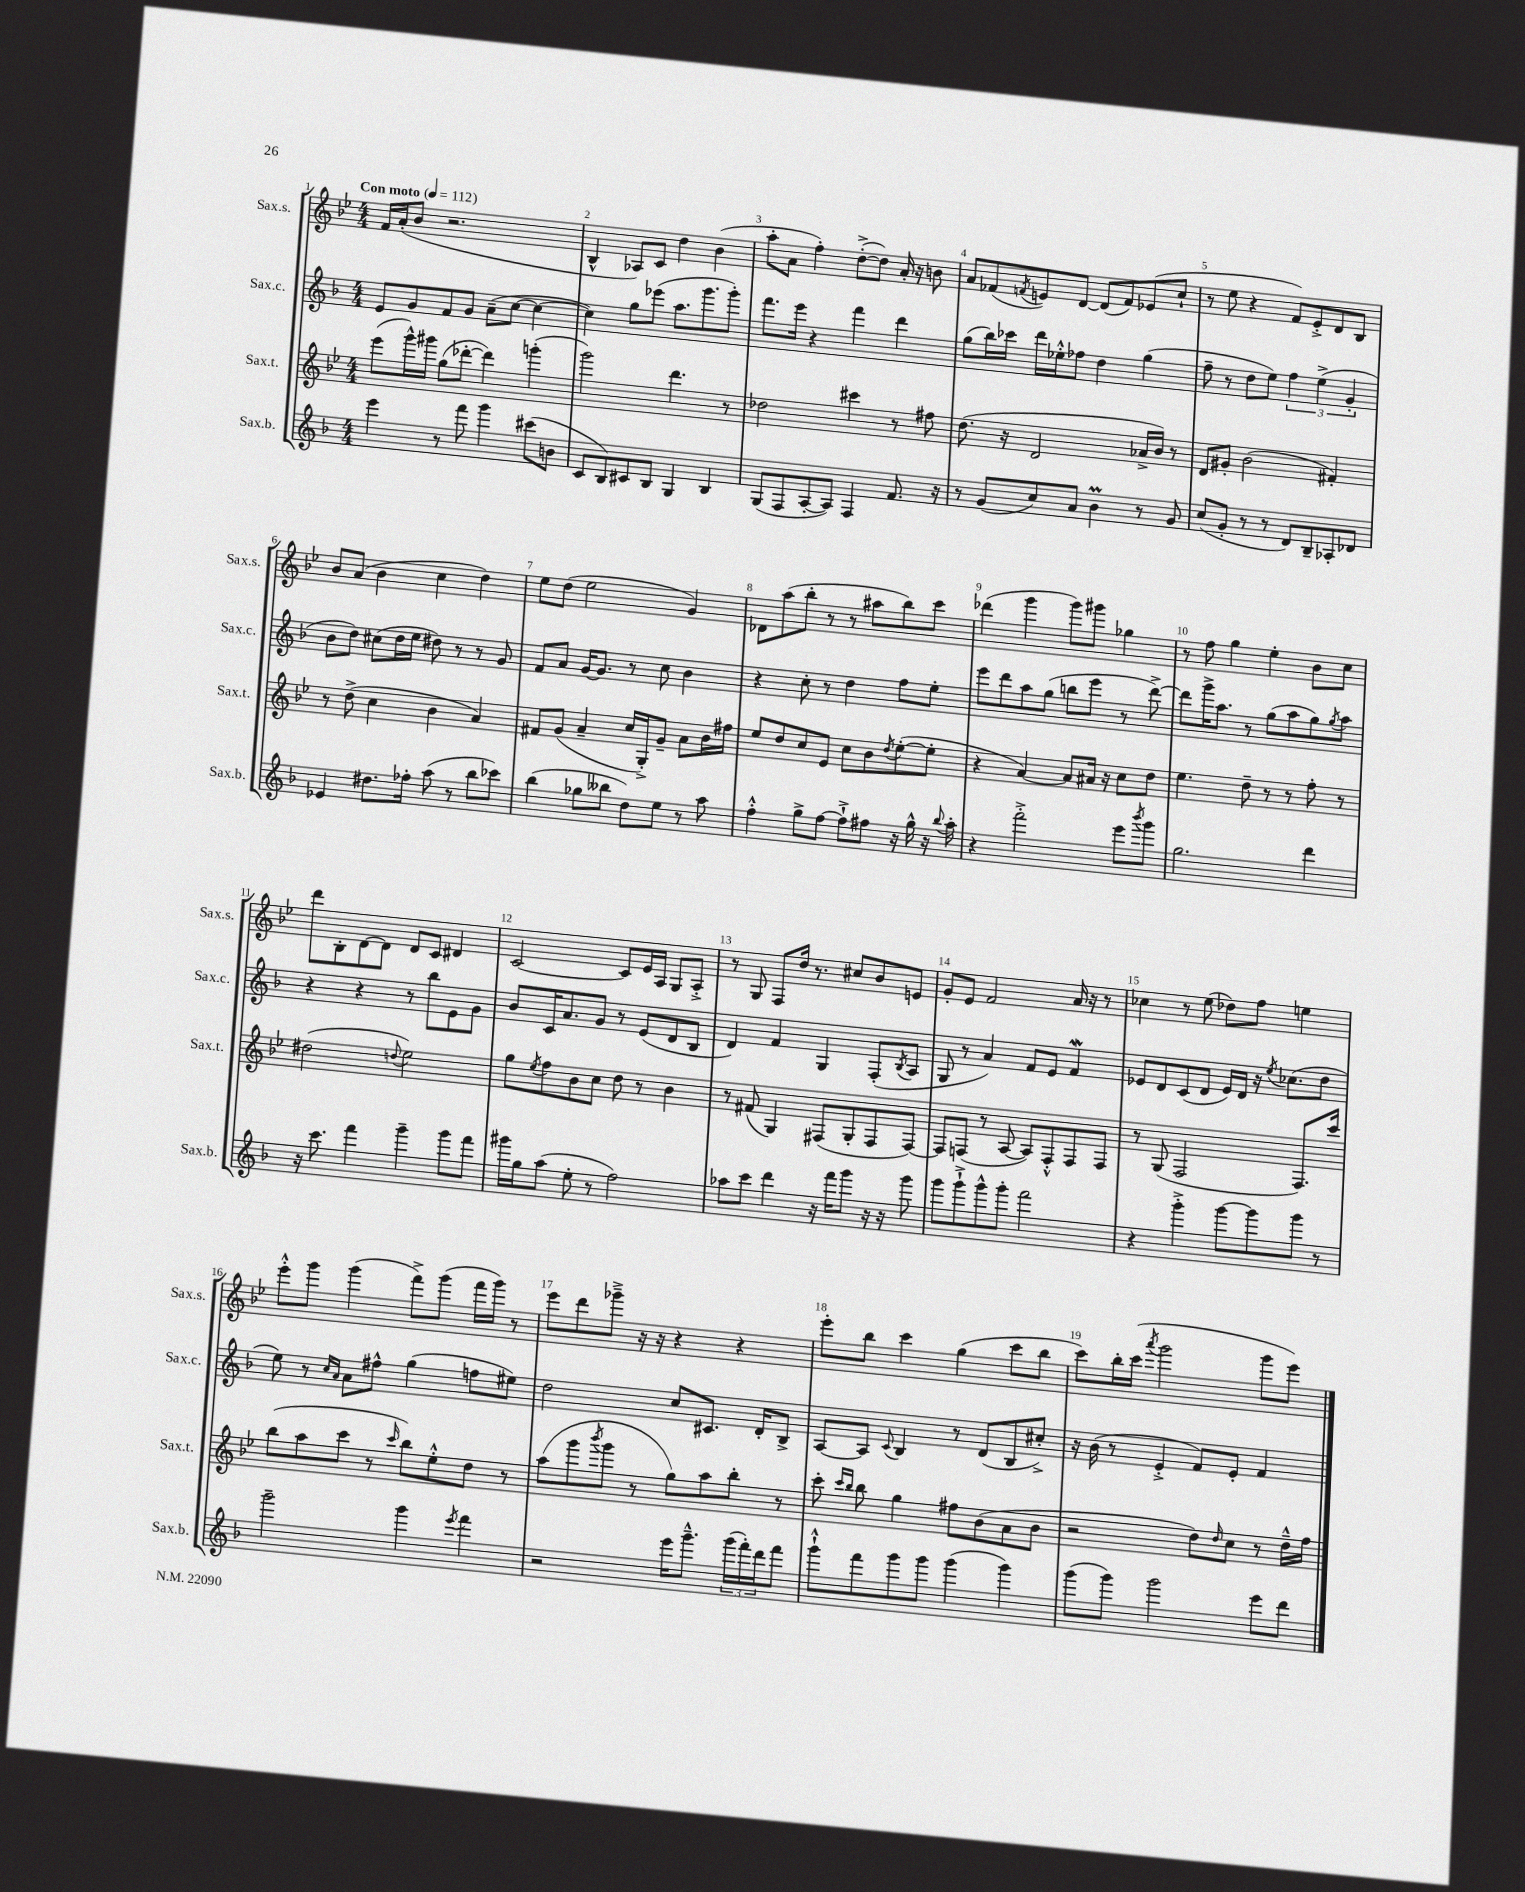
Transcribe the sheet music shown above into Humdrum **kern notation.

**kern	**kern	**kern	**kern
*staff4	*staff3	*staff2	*staff1
*clefG2	*clefG2	*clefG2	*clefG2
*k[b-]	*k[b-e-]	*k[b-]	*k[b-e-]
*M4/4	*M4/4	*M4/4	*M4/4
*MM112	*MM112	*MM112	*MM112
4eee\	(8eee-\L	8e/L	16f/LL
.	.	.	(16a'/J
.	16ggg^^\L)	8g/	8b-/J
.	16ggg#\JJ	.	.
8r	(8gg\L	8f/	2.r
8fff\	[8ddd-'\J	8g/J	.
4ggg\	4ddd-\])	(8a~\L	.
.	.	[8cc\J	.
(8ccc#\L	(4ggg'\	4cc\_	.
8b\J	.	.	.
=	=	=	=
8c/L	2ggg\)	4cc\])	4B-^^/
8B-/)	.	.	.
8c#/	.	8gg\L	8A-/L)
8B-/J	.	(8eee-\J	8c/J
4G/	4.ddd\	8.aa\L	4dd\
.	.	8.ggg\	.
4B-/	.	.	(4b-\
.	8r	8ggg'\J)	.
=	=	=	=
(8G/L	2dd-\	8.fff\L	8aa'\L
8F/	.	.	8a\J
.	.	16eee\Jk	.
[8A'/	.	4r	4ff'\)
8A/]J)	.	.	.
4F/	4ccc#\	4fff\	([8dd'^\L
.	.	.	8dd\]J)
8.f/	8r	4ddd\	16a'/
.	.	.	16r
.	8ff#\	.	8b\
16r	.	.	.
=	=	=	=
8r	(8.dd\	(8gg\L	8a/L
(8g/L	.	16bb-\L)	(8f-/
.	16r	16ccc-\JJ	.
.	.	.	8qf/
8cc/)	2d/	16ddd\LL	8e/)
.	.	16ee-'^^\J	.
8a/J	.	8ff-\J	[8d/J
4b-\	.	4dd\	(8d/]L
.	.	.	8f/)
8r	16a-^/LL	(4gg\	(8e-/
.	16b-/JJ)	.	.
8g/	8r	.	8cc`/J
=	=	=	=
(8cc/L	8d/L	8ff~\	8r
8g'/J	8g#'/J	8r	8ee-\
8r	(2b-\	8dd\L	4r
8r	.	8ee\J)	.
8d/L)	.	6ff\	8f/L)
8B-~/	.	.	8e-'^/
.	.	(6ee^\	.
8A-'/	4f#'/)	.	8d/
.	.	6g'/	.
8d-/J	.	.	8B-/J
=	=	=	=
4e-/	8r	8b-\L	8b-/L
.	(8dd^\	8dd\J)	(8a/J
8.dd#\L	4cc\	(8cc#\L	4b-\
.	.	16dd\L	.
16ff-'\Jk	.	16ee\JJ	.
(8aa\	4b-\	8dd#\)	4cc\
8r	.	8r	.
8bb-\L	4a/)	8r	4dd\)
8ccc-\J)	.	8g/	.
=	=	=	=
(4bb-\	8f#/L	8f/L	8ee-\L
.	(8g/J	8a/J	(8dd\J
8gg-\L	4a~/	[16g/LK	2ee-\
.	.	8.g/]J	.
8bb--\J	.	.	.
8dd\L)	16cc/LL	8r	.
.	16G'^/J)	.	.
8ee\J	8g~/J	8cc\	.
8r	8a\L	4b-\	4g/)
8aa\	16b-\L	.	.
.	16ff#\JJ	.	.
=	=	=	=
4ff'^^\	8ee-/L	4r	8d-\L
.	8dd/	.	(8aa\
8gg^\L	8cc/	8cc'\	8bb-'\J
[8ff\J	8e-/J	8r	8r
8ff`^\]L	8cc\L	4dd\	8r
8ff#\J	8b-\	.	8aa#\L
.	8qdd/	.	.
16r	([8ee-'\	8ff\L	8bb-\)
16gg^^\	.	.	.
16r	8ee-'\]J	8ee'\J	8ccc\J
8qqbb-/	.	.	.
16aa'\	.	.	.
=	=	=	=
4r	4r	8eee\L	(4ddd-\
.	.	8ddd\	.
2fff'^\	[4a/)	8aa\	4ggg\
.	.	(8gg\J	.
.	8a/]L	8bb\L	8ggg\L)
.	16a#/Jk	8eee\J	8ggg#\J
.	16r	.	.
8eee\L	8cc\L	8r	4gg-\
8qbbb-/	.	.	.
8ggg\J	8dd\J	[8ddd^\)	.
=	=	=	=
2.gg\	4.ee-\	8ddd\]L	8r
.	.	16ggg^\K	8ff\
.	.	8.aa\J	.
.	.	.	4gg\
.	8dd~\	8r	.
.	8r	(8gg\L	4ee-'\
.	8r	8aa\	.
4ddd\	8ff'\	8gg\)	8b-\L
.	.	8qgg/	.
.	8r	8aa\J	8cc\J
=	=	=	=
16r	(2dd#\	4r	8ddd\L
8.ccc\	.	.	.
.	.	.	8B-'\
4fff\	.	4r	[8d\
.	.	.	8d\]J
.	8qqdd/	.	.
4ggg~\	2ee-\)	8r	8d/L
.	.	8bb-\L	8c/J
8ggg\L	.	8e\	4d#/
8fff\J	.	8g\J	.
=	=	=	=
16ggg#\LL	8gg\L	8b-/L	[2c/
16gg\J	.	.	.
.	8qee-/	.	.
(8aa\J	8ff\	16c/K	.
.	.	8.a/	.
8ee'\	8b-\	.	.
8r	8cc\J	8g/J	.
2ff\)	8dd\	8r	8c/]L
.	8r	(8e/L	16e-/L
.	.	.	16A/JJ
.	4b-\	8d/	8G/L
.	.	8B-/J	8A'^/J
=	=	=	=
8aa-\L	8r	4d/)	8r
8ccc\J	(8f#/	.	8G/
4ddd\	4G/)	4f/	8F/L
.	.	.	16dd/Jk
.	.	.	8.r
16r	(8F#/L	4G/	.
16fff\LK	.	.	.
8ggg\J	8G'/	.	8cc#/L
16r	8F#/	(8F'/L	8b-/
16r	.	.	.
.	.	8qB-/	.
8ggg\	[8F#/J)	8A/J	8e/J
=	=	=	=
8ggg\L	8F#/]L	8G/	8g'/L
8ggg`^\	(8F/J	8r	8e-/J
8ggg^^\	8r	4a/)	2f/
8ggg'\J	[8A/	.	.
2fff\	8A/]L)	8f/L	.
.	8F'^^/	8e/J	.
.	8F/	4f/	16a/
.	.	.	16r
.	8F/J	.	8r
=	=	=	=
4r	8r	8e-/L	4cc-\
.	(8G/	8d/	.
4ggg'^\	2F/	(8c/	8r
.	.	8d/J	(8ee-\
[8ggg\L	.	16e-/LL)	8dd-\L)
.	.	16d/JJ	.
8ggg\]	.	16r	8ff\J
.	.	8qee/	.
.	.	(8.cc-\L	.
8ggg\J	8.F/L)	.	4ee\
8r	.	8dd\J	.
.	16ccc/Jk	.	.
=	=	=	=
2ggg~\	(8bb-\L	8ee\)	8eee-'^^\L
.	8aa\	8r	8ggg\J
.	.	16qqcc/LL	.
.	.	16qqa/JJ	.
.	8ccc\J	8a\L	(4ggg\
.	8r	8ff#^^\J	.
.	16qqccc/	.	.
4ggg\	8bb-\L)	(4gg\	8fff^\L)
.	8ee-'^^\	.	(8ggg\J
8qeee/	.	.	.
4fff\	8dd\J	8ff\L	16fff\LL
.	.	.	16ggg\JJ)
.	8r	8ee#\J)	8r
=	=	=	=
2r	(8aa\L	2dd\	8eee-\L
.	8ggg\	.	8ddd\
.	8qbbb-/	.	.
.	8ggg\J	.	8ggg-~^\J
.	8r	.	16r
.	.	.	16r
16eee\LK	8gg\L)	8cc/L	4r
8.ggg~^^\J	.	.	.
.	8aa\	8.c#/J	.
(24ggg\LL	8bb-'\J	.	4r
24fff'\)	.	.	.
.	.	16d'/LK	.
24ddd\J	.	.	.
8fff\J	8r	8B-^/J	.
=	=	=	=
8ggg`^^\L	8ccc'\	[8A/L	8eee-'\L
.	16qqccc/LL	.	.
.	16qqbb-/JJ	.	.
8fff\	8bb-\	8A/]J	8bb-\J
.	.	8qqc/	.
8ggg\	4gg\	4B-/	4ccc\
8ggg\J	.	.	.
(4ggg\	8ff#\L	8r	(4gg\
.	(8b-\	(8d/L	.
4ggg\)	8a\	8B-/	8ccc\L
.	8b-\J	8cc#'^/J)	8bb-\J
=	=	=	=
(8ggg\L	2r	16r	8ccc\L)
.	.	(16b-\	.
8ggg\J)	.	8r	16bb-'\L
.	.	.	(16ccc\JJ
.	.	.	8qaaa/
2ggg\	.	4e'^/	2ggg\
.	8dd\L)	8f/L)	.
.	16qqdd/	.	.
.	8cc\J	8e'/J	.
8eee\L	8r	4f/	8ggg\L
8ddd\J	16dd~^^\LL	.	8eee-\J)
.	16ff\JJ	.	.
==	==	==	==
*-	*-	*-	*-
